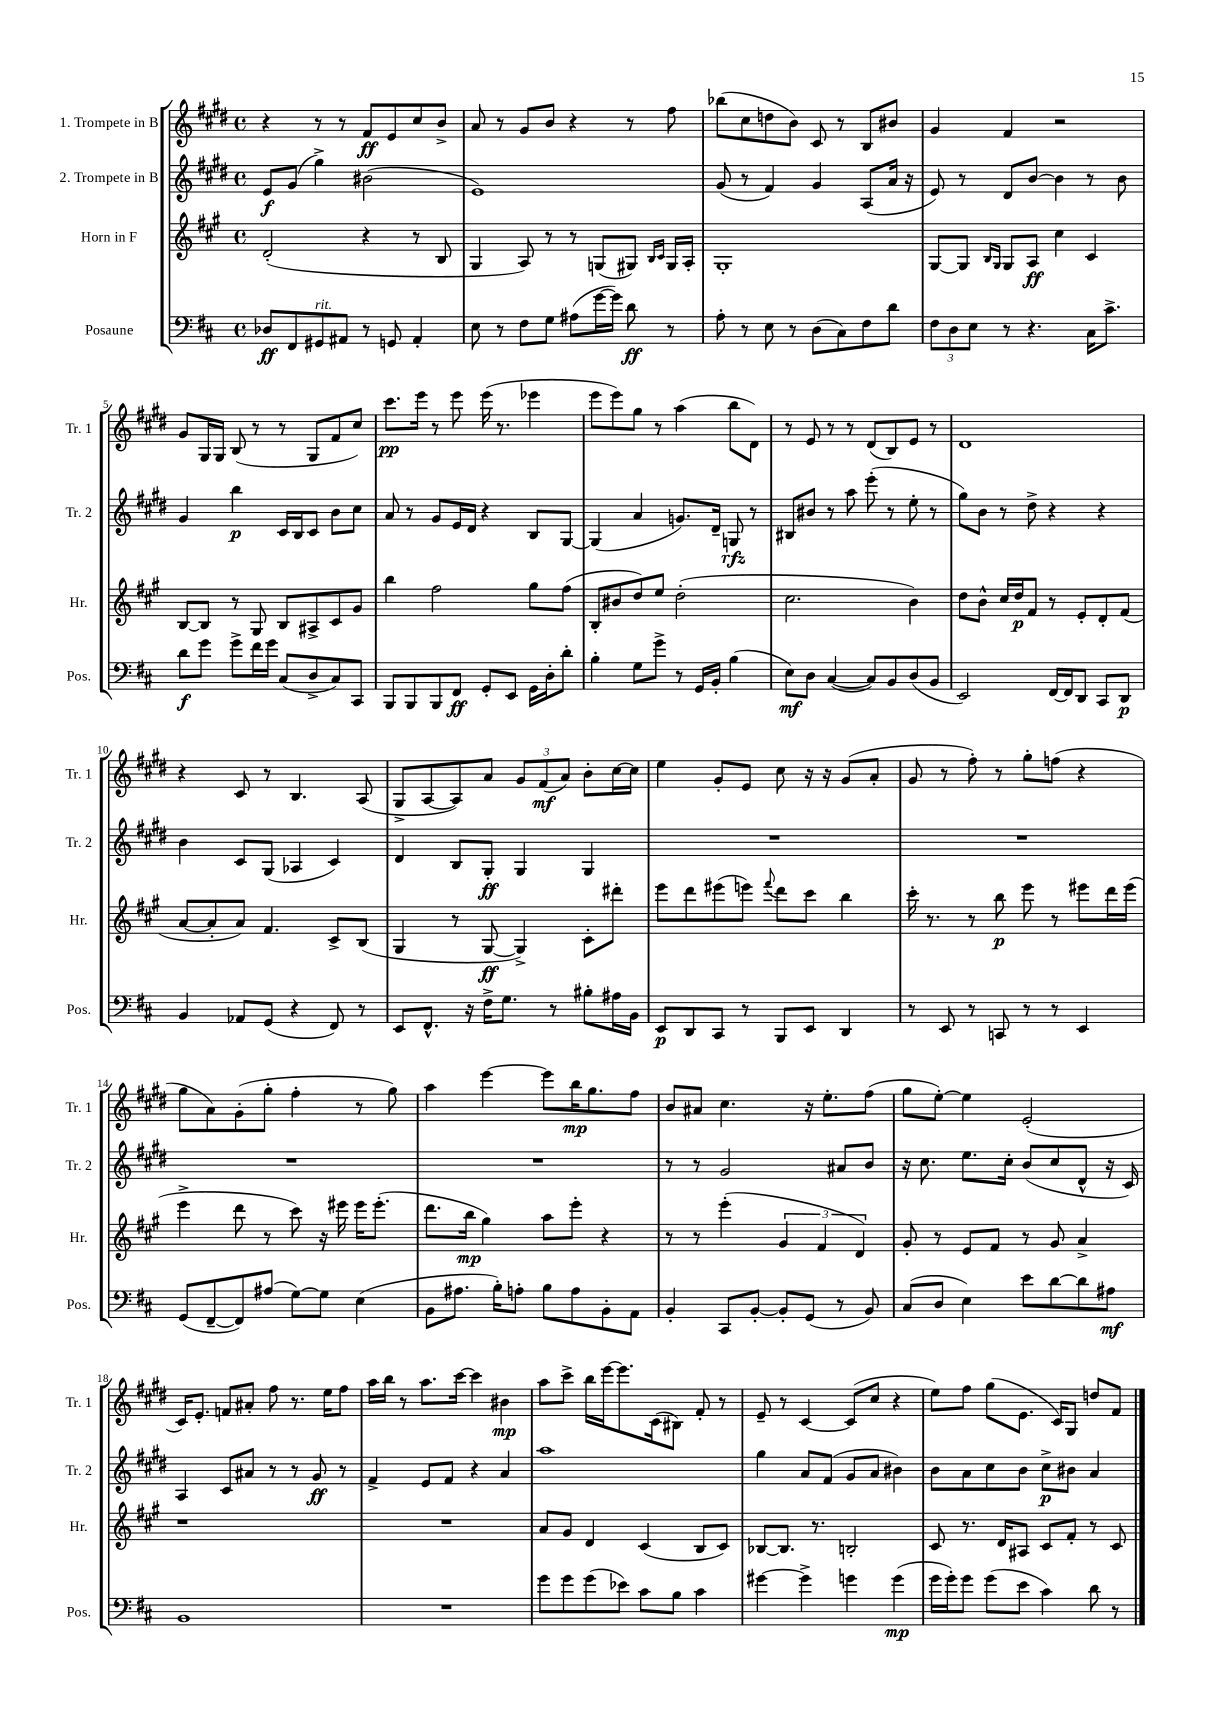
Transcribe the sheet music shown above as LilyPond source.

<<
\new StaffGroup <<
\new Staff = "s0" \with { instrumentName = "1. Trompete in B" shortInstrumentName = "Tr. 1" } {
    \clef treble \key e \major \defaultTimeSignature \time 4/4
    r4 r8 r8 fis'8\ff e'8 cis''8 b'8-> |
    a'8 r8 gis'8 b'8 r4 r8 fis''8 |
    bes''8( cis''8 d''8 b'8) cis'8 r8 b8 bis'8 |
    gis'4 fis'4 r2 |
    gis'8 gis16 gis16 b8( r8 r8 gis8 fis'8 cis''8) |
    cis'''8.\pp e'''16 r8 e'''8 e'''16( r8. ees'''4 |
    e'''8 e'''8) gis''8 r8 a''4( b''8 dis'8) |
    r8 e'8 r8 r8 dis'8( b8) e'8 r8 |
    dis'1 |
    r4 cis'8 r8 b4. a8( |
    gis8-> a8~ a8) a'8 \tuplet 3/2 { gis'8 fis'8\mf( a'8) } b'8-. cis''16~ cis''16 |
    e''4 gis'8-. e'8 cis''8 r16 r16 gis'8( a'8-. |
    gis'8 r8 fis''8-.) r8 gis''8-. f''8( r4 |
    gis''8 a'8) gis'8-.( gis''8-. fis''4-. r8 gis''8) |
    a''4 e'''4~ e'''8 b''16\mp gis''8. fis''8 |
    b'8 ais'8 cis''4. r16 e''8.-. fis''8( |
    gis''8 e''8~-.) e''4 e'2-.( |
    cis'16) e'8.-. f'8 ais'8-. fis''8 r8. e''16 fis''8 |
    a''16 b''16 r8 a''8. cis'''16~ cis'''4 bis'4\mp |
    a''8 cis'''8-> b''16 e'''16~ e'''8. cis'16( bis8) fis'8-. r8 |
    e'8-- r8 cis'4~ cis'8( cis''8 r4 |
    e''8) fis''8 gis''8( e'8. cis'16) gis8 d''8 fis'8 \bar "|." |
}
\new Staff = "s1" \with { instrumentName = "2. Trompete in B" shortInstrumentName = "Tr. 2" } {
    \clef treble \key e \major \defaultTimeSignature \time 4/4
    e'8\f gis'8( gis''4->) bis'2( |
    e'1) |
    gis'8( r8 fis'4) gis'4 a8( a'16 r16 |
    e'8) r8 dis'8 b'8~ b'4 r8 b'8 |
    gis'4 b''4\p cis'16 b16 cis'8 b'8 cis''8 |
    a'8 r8 gis'8 e'16 dis'16 r4 b8 gis8~ |
    gis4( a'4 g'8.) dis'16-- g8\rfz r8 |
    bis8 bis'8 r8 a''8 e'''8-.( r8 e''8-. r8 |
    gis''8) b'8 r8 dis''8-> r4 r4 |
    b'4 cis'8 gis8( aes4 cis'4) |
    dis'4 b8 gis8-.\ff gis4 gis4 |
    R1 |
    R1 |
    R1 |
    R1 |
    r8 r8 gis'2 ais'8 b'8 |
    r16 cis''8. e''8. cis''16-. b'8( cis''8 dis'8-^ r16 cis'16) |
    a4 cis'8 ais'8 r8 r8 gis'8\ff r8 |
    fis'4-> e'8 fis'8 r4 a'4 |
    a''1 |
    gis''4 a'8 fis'8( gis'8 a'8 bis'4) |
    b'8 a'8 cis''8 b'8 cis''8->\p bis'8 a'4 \bar "|." |
}
\new Staff = "s2" \with { instrumentName = "Horn in F" shortInstrumentName = "Hr." } {
    \clef treble \key a \major \defaultTimeSignature \time 4/4
    d'2-.( r4 r8 b8 |
    gis4 a8) r8 r8 g8( gis8) \grace { b16 cis'16 } gis16 a16-. |
    gis1-. |
    gis8~ gis8 \grace { b16 gis16 } gis8 a8\ff cis''4 cis'4 |
    b8~ b8 r8 gis8 b8 ais8-> cis'8 gis'8 |
    b''4 fis''2 gis''8 fis''8( |
    b8-. bis'8 d''8) e''8 d''2-.( |
    cis''2. b'4) |
    d''8 b'8-^ cis''16 d''16\p fis'8 r8 e'8-. d'8-. fis'8( |
    a'8~ a'8-. a'8) fis'4. cis'8-> b8( |
    gis4 r8 gis8~\ff gis4->) cis'8-. dis'''8-. |
    e'''8 d'''8 eis'''8( e'''8) \appoggiatura { fis'''8 } d'''8 cis'''8 b''4 |
    cis'''16-. r8. r8 b''8\p e'''8 r8 eis'''8 d'''16 eis'''16( |
    e'''4-> d'''8 r8 cis'''8) r16 eis'''16 eis'''16 eis'''8.-.( |
    d'''8. b''16\mp gis''4) a''8 e'''8-. r4 |
    r8 r8 e'''4-.( \tuplet 3/2 { gis'4 fis'4 d'4) } |
    gis'8-. r8 e'8 fis'8 r8 gis'8 a'4-> |
    r1 |
    R1 |
    a'8 gis'8 d'4 cis'4( b8 cis'8) |
    bes8~ bes8. r8. b2-. |
    cis'8 r8. d'16 ais8 cis'8 fis'8-. r8 cis'8 \bar "|." |
}
\new Staff = "s3" \with { instrumentName = "Posaune" shortInstrumentName = "Pos." } {
    \clef bass \key d \major \defaultTimeSignature \time 4/4
    des8\ff fis,8 gis,8^\markup { \italic "rit." } ais,8 r8 g,8 ais,4-. |
    e8 r8 fis8 g8 ais8( g'16~ g'16) d'8\ff r8 |
    a8-. r8 e8 r8 d8( cis8) fis8 d'8 |
    \tuplet 3/2 { fis8 d8 e8 } r8 r4. cis16 cis'8.-> |
    d'8\f g'8 g'8-> fis'16 g'16 cis8( d8-> cis8) cis,8 |
    b,,8 b,,8 b,,8 fis,8\ff g,8-. e,8 g,16 d16-. d'8-. |
    b4-. g8 g'8-> r8 g,16 b,16-. b4( |
    e8\mf) d8 cis4~( cis8) b,8 d8( b,8 |
    e,2) fis,16~ fis,16 d,8 cis,8 d,8\p |
    b,4 aes,8 g,8( r4 fis,8) r8 |
    e,8 fis,8.-^ r16 fis16-> g8. r8 bis8-. ais16 b,16 |
    e,8\p d,8 cis,8 r8 b,,8 e,8 d,4 |
    r8 e,8 r8 c,8 r8 r8 e,4 |
    g,8( fis,8~-- fis,8) ais8( g8~) g8 e4( |
    b,8 ais8. b16-.) a8-. b8 a8 b,8-. a,8 |
    b,4-. cis,8 b,8~-. b,8-. g,8( r8 b,8) |
    cis8( d8 e4) e'8 d'8~ d'8 ais8\mf |
    b,1 |
    R1 |
    g'8 g'8 g'8( ees'8) cis'8 b8 cis'4 |
    gis'4~ gis'4-> g'4 g'4\mp( |
    g'16 g'16-.) g'8 g'8( e'8 cis'4) d'8 r8 \bar "|." |
}
>>
>>
